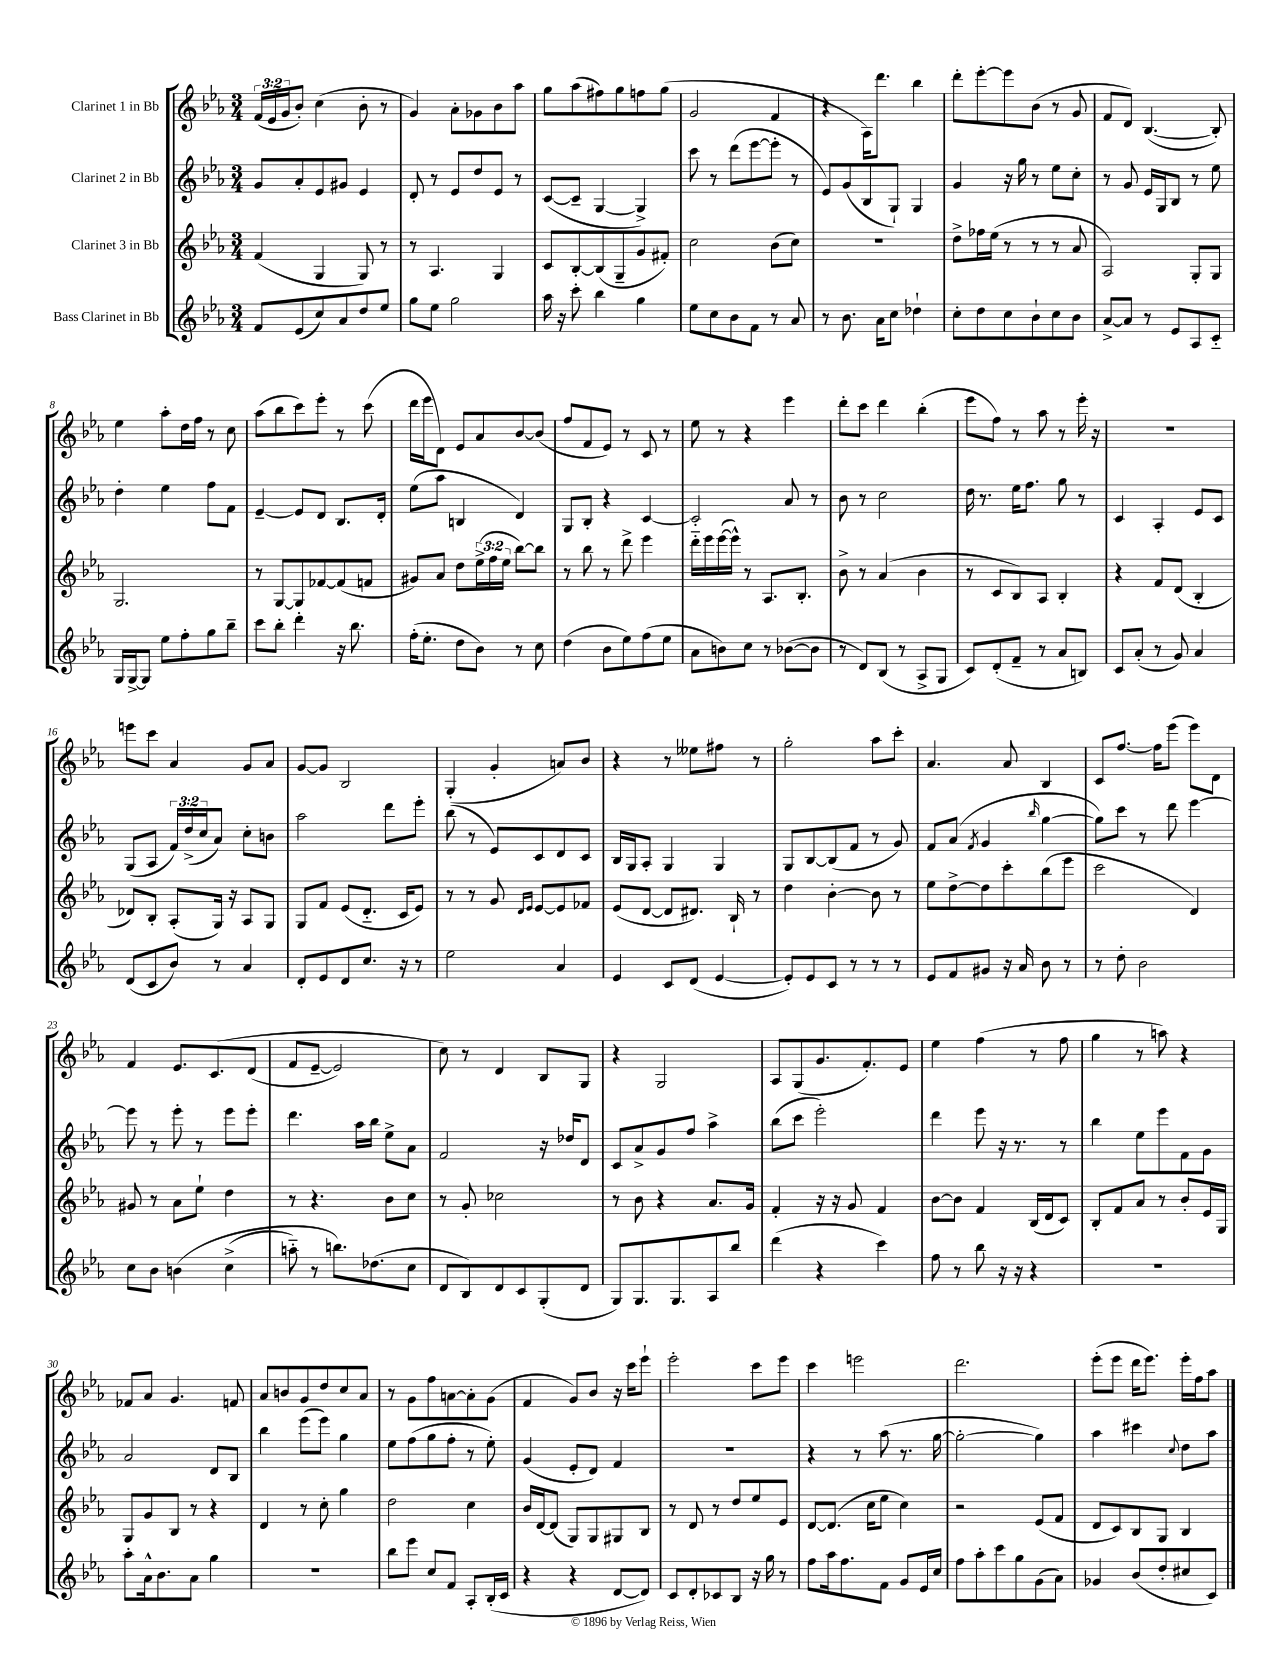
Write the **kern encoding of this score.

**kern	**kern	**kern	**kern
*part4	*part3	*part2	*part1
*staff4	*staff3	*staff2	*staff1
*I"Bass Clarinet in Bb	*I"Clarinet 3 in Bb	*I"Clarinet 2 in Bb	*I"Clarinet 1 in Bb
*clefG2	*clefG2	*clefG2	*clefG2
*k[b-e-a-]	*k[b-e-a-]	*k[b-e-a-]	*k[b-e-a-]
*M3/4	*M3/4	*M3/4	*M3/4
=1	=1	=1	=1
8f/L	(4f/	8g/L	(24f/LL
.	.	.	24e-/
.	.	.	24g/J
(8e-/	.	8a-'/	8b-'/J)
8cc/)	4G/	8e-/	(4cc\
8a-/	.	8g#X/J	.
8dd/	8G/)	4e-/	8b-'\
8ee-/J	8r	.	8r
=2	=2	=2	=2
8gg\L	8r	8d'/	4g/)
8ee-\J	4.A-/	8r	.
2gg\	.	8e-/L	8a-'\L
.	.	8dd/	8g-X\
.	4G/	8e-/J	8b-\
.	.	8r	8aa-\J
=3	=3	=3	=3
16aa-\	8c/L	([8c/L	8gg\L
16r	.	.	.
8ccc'\	[8B-'/	8c~/J]	(8aa-\
4bb-\	(8B-/]	[4G/	8ff#X\)
.	8G~/	.	8gg\
4gg\	8g/	4G^/])	8ffn\
.	8f#X'/J)	.	(8gg\J
=4	=4	=4	=4
8ee-\L	2cc\	8ccc\	2g/
8cc\	.	8r	.
8b-\	.	(8ddd\L	.
8f\J	.	[8eee-\	.
8r	(8b-\L	8eee-'\J]	4f/
8a-/	8cc\J)	8r	.
=5	=5	=5	=5
8r	2.r	8e-/L)	4r
8.b-\	.	(8g/	.
.	.	8B-/	16A-\KL)
16a-\KL	.	.	8.ddd\J
8cc\J	.	8G`/J)	.
4dd-X`\	.	4G/	4bb-\
=6	=6	=6	=6
8cc'\L	8dd^\L	4g/	8ddd'\L
8dd\	16ff-X\L	.	[8eee-'\
.	(16ee-\JJ	.	.
8cc\	8r	16r	8eee-\]
.	.	16gg\	.
8b-`\	8r	8r	(8b-\J
8cc\	8r	8ee-\L	8r
8b-\J	8a-/	8cc'\J	8g/
=7	=7	=7	=7
[8a-^/L	2A-/)	8r	8f/L
8a-/J]	.	8g/	8d/J)
8r	.	16e-/LL	([4.B-/
.	.	16G/J	.
8e-/L	.	8B-/J	.
8A-/	8G'/L	8r	.
8c/J	8G/J	8ee-\	8B-'/])
!!LO:LB:g=z
=8	=8	=8	=8
16G/LL	2.G/	4dd'\	4ee-\
[16G^/J	.	.	.
8G/J]	.	.	.
8ee-\L	.	4ee-\	8aa-'\L
8ff'\	.	.	16dd\L
.	.	.	16ff\JJ
8gg\	.	8ff\L	8r
8bb-~\J	.	8f\J	8cc\
=9	=9	=9	=9
8ccc\L	8r	[4e-~/	(8aa-\L
8bb-'\J	[8G/L	.	8bb-\
4ddd'\	8G/]	8e-/L]	8ccc\)
.	[8f-X/	8d/J	8eee-'\J
16r	(8f-/]	8.B-/L	8r
8.bb-\	.	.	.
.	8fn/J	.	(8ccc\
.	.	16d'/Jk	.
=10	=10	=10	=10
(16ff'\KL	8g#X/L)	(8ee-\L	16ddd\LL
8.ee-'\J	.	.	16eee-\J
.	8a-/J	8aa-\J	8d\J)
8dd\L	8dd\L	4Bn/	8e-/L
8b-\J)	(24ee-^\L	.	8a-/
.	24ff\	.	.
.	24ee-\JJ	.	.
8r	[8bb-\L)	4d/)	[8b-/
8cc\	8bb-\J]	.	(8b-/J]
=11	=11	=11	=11
(4dd\	8r	8G/L	8ff/L
.	8bb-\	8B-'/J	8f/
8b-\L	8r	4r	8e-/J)
8ee-\)	8ddd^\	.	8r
(8ff\	4eee-\	[4c/	8c/
8ee-\J	.	.	8r
=12	=12	=12	=12
8a-\L	16ddd\LL	2c'/]	8ee-\
.	16eee-\	.	.
8bn\)	([16eee-\	.	8r
.	16eee-^^\JJ])	.	.
8cc\J	8r	.	4r
8r	8.A-/L	.	.
([8b-X\L	.	8a-/	4eee-\
.	8.B-'/J	.	.
8b-\J]	.	8r	.
=13	=13	=13	=13
8r	8b-^\	8b-\	8ddd'\L
8d/L)	8r	8r	8ccc\J
(8B-/J	(4a-/	2cc\	4ddd\
8r	.	.	.
8A-^/L	4b-\	.	(4bb-'\
8G/J	.	.	.
=14	=14	=14	=14
8c/L)	8r	16dd\	8eee-\L
.	.	8.r	.
(8d'/	8c/L	.	8ff\J)
8f~/J	8B-/)	16ee-\KL	8r
.	.	8.ff\J	.
8r	8A-/J	.	8aa-\
8a-/L	4B-'/	8gg\	8r
8Bn/J)	.	8r	16eee-'\
.	.	.	16r
=15	=15	=15	=15
8c/L	4r	4c/	2.r
(8a-'/J	.	.	.
8r	8f/L	4A-'/	.
8g/)	(8d/J	.	.
4a-/	4B-'/	8e-/L	.
.	.	8c/J	.
!!LO:LB:g=z
=16	=16	=16	=16
(8d/L	8d-X/L)	(8G/L	8eeen\L
8c/	8B-'/J	8A-/J	8ccc\J
8b-/J)	(8A-'/L	24f/LL)	4a-/
.	.	(24dd^/	.
.	.	24cc/J	.
8r	16G/Jk)	8a-/J)	.
.	16r	.	.
4a-/	8A-/L	8cc'\L	8g/L
.	8G/J	8bn\J	8a-/J
=17	=17	=17	=17
8d'/L	8G/L	2aa-\	[8g/L
8e-/	8f/J	.	8g/J]
8d/	(8e-/L	.	2B-/
8.cc/J	8.d/J	.	.
.	.	8ddd\L	.
16r	16c/KL	.	.
8r	8e-/J)	8eee-'\J	.
=18	=18	=18	=18
2ee-\	8r	(8bb-\	(4G'/
.	8r	8r	.
.	8g/	8e-/L)	4g'/
.	16qqd/LL	.	.
.	16qqe-/JJ	.	.
.	[8e-/L	8c/	.
4a-/	8e-/]	8d/	8an/L)
.	8f-X/J	8c/J	8b-/J
=19	=19	=19	=19
4e-/	(8e-/L	16B-/LL	4r
.	.	16G/J	.
.	[8d/J	8A-'/J	.
8c/L	8d/L]	4G/	8r
(8d/J	8.d#X/J)	.	8ee--X\L
[4e-/	.	4G/	8ff#X\J
.	16B-`/	.	.
.	8r	.	8r
=20	=20	=20	=20
8e-'/L])	4dd\	8G/L	2gg'\
8e-/	.	[8B-/	.
8c/J	[4b-'\	(8B-/]	.
8r	.	8f/J	.
8r	8b-\]	8r	8aa-\L
8r	8r	8g/)	8ccc'\J
=21	=21	=21	=21
8e-/L	8ee-\L	8f/L	4.a-/
8f/	[8dd^\	(8a-/J	.
.	.	8qf/	.
8g#X/J	8dd\]	4g/	.
16r	8ccc'\	.	8a-/
16a-/	.	.	.
.	.	16qqbb-/	.
8b-\	(8bb-\	[4gg\	4B-/
8r	8eee-\J	.	.
=22	=22	=22	=22
8r	2ccc\	8gg\L])	8c/L
8dd'\	.	8ccc\J	[8.ff/J
2b-\	.	8r	.
.	.	.	16ff\KL]
.	.	8ddd\	(8eee-\J
.	4d/)	[4eee-\	8eee-\L)
.	.	.	8d\J
!!LO:LB:g=z
=23	=23	=23	=23
8cc\L	8g#X/	8eee-\]	4f/
8b-\J	8r	8r	.
(4bn\	8a-\L	8eee-'\	8.e-/L
.	8ee-`\J	8r	.
.	.	.	(8.c/
(4cc^\	4dd\	8eee-\L	.
.	.	8eee-'\J	(8d/J
=24	=24	=24	=24
8aan\)	8r	4.ddd\	8f/L
8r	4.r	.	[8e-~/J
8.bbn\L)	.	.	2e-/])
.	.	16aa-\LL	.
(8.dd-X\	.	16bb-\JJ	.
.	8b-\L	8ee-^\L	.
8cc\J	8cc\J	8a-\J	.
=25	=25	=25	=25
8d/L	8r	2f/	8cc\)
8B-/)	8g'/	.	8r
8d/	2cc-X\	.	4d/
8c/	.	.	.
(8G'/	.	16r	8B-/L
.	.	16dd-X/KL	.
8d/J	.	8d/J	8G/J
=26	=26	=26	=26
8G/L)	8r	8c/L	4r
8.G/	8b-\	8a-^/	.
.	4r	8g/	2G/
8.G/	.	.	.
.	.	8ff/J	.
8A-/	8.a-/L	4aa-^\	.
8bb-/J	.	.	.
.	16g/Jk	.	.
=27	=27	=27	=27
(4ddd\	4f'/	(8bb-\L	8A-/L
.	.	8ccc\J	(8G/
4r	16r	2eee-'\)	8.g/
.	16r	.	.
.	8g/	.	.
.	.	.	8.f'/)
4ccc\)	4f/	.	.
.	.	.	8e-/J
=28	=28	=28	=28
8ff\	[8b-\L	4ddd\	4ee-\
8r	8b-\J]	.	.
8bb-\	4f/	8eee-\	(4ff\
16r	.	16r	.
16r	.	8.r	.
4r	(16B-/LL	.	8r
.	16d/J	.	.
.	8c/J)	8r	8ff\
=29	=29	=29	=29
2.r	8B-'/L	4bb-\	4gg\
.	8f/	.	.
.	8a-/J	8ee-\L	8r
.	8r	8eee-\	8aan\)
.	8b-'/L	8f\	4r
.	16e-/L	8g\J	.
.	16G/JJ	.	.
!!LO:LB:g=z
=30	=30	=30	=30
8aa-'\L	8G/L	2a-/	8f-X/L
16a-^^\k	8g/	.	8a-/J
8.b-\	.	.	.
.	8B-/J	.	4.g/
8a-\J	8r	.	.
4gg\	4r	8d/L	.
.	.	8B-/J	8fn/
=31	=31	=31	=31
2.r	4d/	4bb-\	8a-/L
.	.	.	8bn/
.	8r	(8eee-\L	8g/
.	8cc'\	8eee-\J)	8dd/
.	4gg\	4gg\	8cc/
.	.	.	8a-/J
=32	=32	=32	=32
8bb-\L	2dd\	8ee-\L	8r
8eee-\J	.	(8ff\	8g\L
8cc/L	.	8gg\	8ff\
8f/J	.	8ff'\J	[8an\
8A-'/L	4cc\	8r	8a'\]
(16B-'/L	.	8ee-'\)	(8g\J
16c/JJ	.	.	.
=33	=33	=33	=33
4r	16b-/LL	(4g/	4f/
.	[16d/J	.	.
.	(8d/J]	.	.
4r	8G/L)	8e-'/L	8g/L)
.	8G/	8d/J)	8b-/J
[8d/L	8G#X/	4f/	16r
.	.	.	16ccc\KL
8d/J])	8B-/J	.	8eee-`\J
=34	=34	=34	=34
8c/L	8r	2.r	2eee-'\
8d'/	8d/	.	.
8c-X/	8r	.	.
8B-/J	8dd/L	.	.
16r	8ee-/	.	8ccc\L
16gg\	.	.	.
8r	8e-/J	.	8eee-\J
=35	=35	=35	=35
8ff\L	[8d/L	4r	4ccc\
16aa-\k	(8.d/J]	.	.
8.ff\	.	.	.
.	.	8r	2eeen\
.	16cc\KL	.	.
8f\J	8ee-\J	(8aa-\	.
8g/L	4cc\)	8.r	.
16e-/L	.	.	.
16cc/JJ	.	[16gg\	.
=36	=36	=36	=36
8ff\L	2r	2gg'\_	2.ddd\
8aa-'\	.	.	.
8ccc\	.	.	.
8gg\	.	.	.
(8g\	(8e-/L	4gg\])	.
8a-\J)	8f/J	.	.
=37	=37	=37	=37
4g-X/	8d/L	4aa-\	(8eee-'\L
.	8c/)	.	8eee-\J
(8b-/L	8B-/	4ccc#X\	16ddd\KL
.	.	.	8.eee-\J)
8dd'/	8G/J	.	.
.	.	8qqcc/	.
8cc#X/	4B-/	8dd\L	16eee-'\LL
.	.	.	16ff\J
8c/J)	.	8aa-\J	8aa-\J
==	==	==	==
*-	*-	*-	*-
